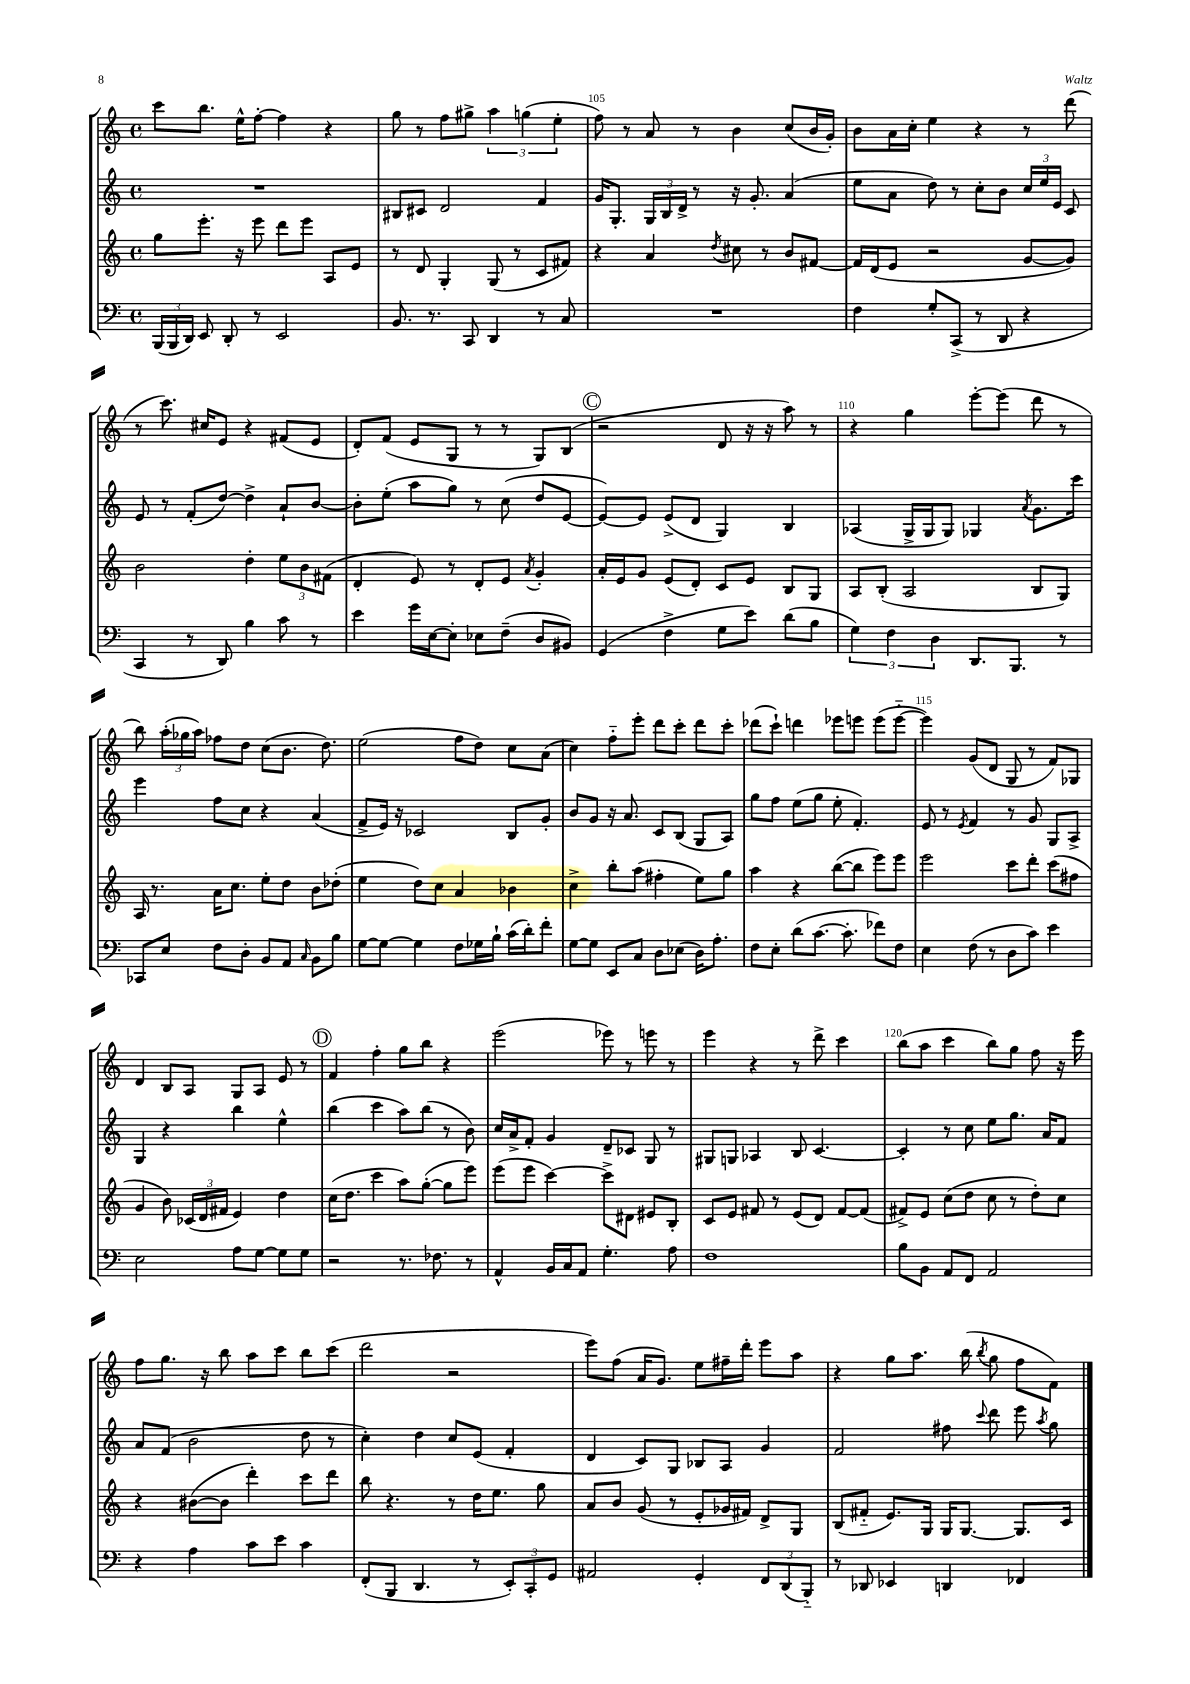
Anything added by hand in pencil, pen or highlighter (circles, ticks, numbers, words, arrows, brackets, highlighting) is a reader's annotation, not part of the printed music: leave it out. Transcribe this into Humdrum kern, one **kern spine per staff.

**kern	**kern	**kern	**kern
*staff4	*staff3	*staff2	*staff1
*clefF4	*clefG2	*clefG2	*clefG2
*k[]	*k[]	*k[]	*k[]
*M4/4	*M4/4	*M4/4	*M4/4
*met(c)	*met(c)	*met(c)	*met(c)
(24BBB/LL	8gg\L	1r	8ccc\L
24BBB/	.	.	.
24DD/JJ)	.	.	.
8EE/	8.eee'\J	.	8.bb\J
8DD'/	.	.	.
.	16r	.	16ee^^\LK
8r	8eee\	.	[8ff'\J
2EE/	8ddd\L	.	4ff\]
.	8eee\J	.	.
.	8A/L	.	4r
.	8e/J	.	.
=	=	=	=
8.BB/	8r	8B#/L	8gg\
.	8d/	8c#/J	8r
8.r	.	.	.
.	4G'/	2d/	8ff\L
8CC/	.	.	8gg#^\J
4DD/	(8G/	.	6aa\
.	8r	.	.
.	.	.	(6gg\
8r	8c/L	4f/	.
.	.	.	6ee'\
8C/	8f#/J)	.	.
=	=	=	=
1r	4r	16g/LK	8ff\)
.	.	8.G'/J	.
.	.	.	8r
.	4a/	24G/LL	8a/
.	.	24B/	.
.	.	24d^/JJ	.
.	.	8r	8r
.	8qdd/	.	.
.	8cc#\	16r	4b\
.	.	8.g'/	.
.	8r	.	.
.	8b/L	(4a/	(8cc/L
.	[8f#/J	.	16b/L
.	.	.	16g'/JJ)
=	=	=	=
4F\	16f#/]LL	8ee\L	8b\L
.	(16d/J	.	.
.	8e/J	8a\J	16a\L
.	.	.	16cc'\JJ
8G'/L	2r	8dd\)	4ee\
(8CC^/J	.	8r	.
8r	.	8cc'\L	4r
8DD/	.	8b\J	.
4r	[8g/L	24cc/LL	8r
.	.	24ee/	.
.	.	24e/JJ	.
.	8g/]J)	8c/	(8ddd\
=	=	=	=
4CC/	2b\	8e/	8r
.	.	8r	8.ccc\)
8r	.	(8f'/L	.
.	.	.	16cc#/LK
8DD/)	.	[8dd/J)	8e/J
4B\	4dd'\	4dd^\]	4r
8c\	12ee\L	8a`/L	(8f#/L
.	12b\	.	.
8r	.	[8b/J	8e/J
.	(12f#\J	.	.
=	=	=	=
4e\	4d'/	8b'\]L	8d'/L)
.	.	(8ee'\J	(8f/J
16g\LL	8e/)	8aa\L	8e/L
[16E\J	.	.	.
8E'\]J	8r	8gg\J)	8G/J
8E-\L	8d'/L	8r	8r
(8F~\J	8e/J	(8cc\	8r
.	8qa/	.	.
8D/L	4g'/	8dd/L	8G/L)
8BB#/J)	.	[8e/J	(8B/J
=	=	=	=
(4GG/	16a'/LL	8e/_L)	2r
.	16e/J	.	.
.	8g/J	8e/]J	.
4F^\	(8e/L	(8e^/L	.
.	8d'/J)	8d/J	.
8G\L	8c/L	4G/)	8d/
8e\J)	8e/J	.	16r
.	.	.	16r
(8d\L	8B/L	4B/	8aa\)
8B\J	8G/J	.	8r
=	=	=	=
6G\)	8A/L	(4A-/	4r
.	(8B'/J	.	.
6F\	.	.	.
.	2A/	16G^/LL	4gg\
.	.	16G/J	.
6D\	.	.	.
.	.	8G/J)	.
8.DD/L	.	4G-/	[8eee'\L
.	.	.	(8eee\]J
8.BBB/J	.	.	.
.	.	8qa/	.
.	8B/L	8.g\L	8ddd\
8r	8G/J)	.	8r
.	.	16ccc\Jk	.
=	=	=	=
8CC-/L	16A/	4eee\	8bb\)
.	8.r	.	.
8E/J	.	.	(24aa'\LL
.	.	.	24gg-\
.	.	.	24aa\JJ)
8F\L	16a\LK	8ff\L	8ff-\L
.	8.cc\J	.	.
8D'\J	.	8cc\J	8dd\J
8BB/L	8ee'\L	4r	(8cc\L
8AA/J	8dd\J	.	8.b\J
16qqC/	.	.	.
8BB\L	8b\L	(4a/	.
.	.	.	8.dd\)
8B\J	(8dd-'\J	.	.
=	=	=	=
[8G\L	4ee\	8f^/L	(2ee\
8G\_J	.	16e/Jk)	.
.	.	16r	.
4G\]	8dd\L)	2c-/	.
.	8cc\J	.	.
8F\L	4a/	.	8ff\L
16G-\L	.	.	8dd\J)
16B`\JJ	.	.	.
(16c\LL	4b-\	8B/L	8cc\L
16d'\J)	.	.	.
8f'\J	.	8g'/J	(8a\J
=	=	=	=
[8G\L	4cc^\	8b/L	4cc\)
8G\]J	.	8g/J	.
8EE/L	8bb'\L	16r	8ff'~\L
.	.	8.a/	.
8C/J	(8aa\J	.	8eee'\J
8D\L	4ff#'\	8c/L	8ddd\L
(8E-\J	.	(8B/J	8ccc'\J
16D\LK)	8ee\L)	8G/L	8ddd\L
8.A'\J	.	.	.
.	8gg\J	8A/J)	8ccc'\J
=	=	=	=
8F\L	4aa\	8gg\L	(8ddd-\L
8E'\J	.	8ff\J	8ccc`\J)
(8d\L	4r	(8ee\L	4ddd\
[8.c\J	.	8gg\J	.
.	([8bb\L	8ee'\	8eee-\L
8.c'\]	.	.	.
.	8bb\]J	4.f'/)	8eee\J
8f-\L)	8eee\L)	.	(8eee\L
8F\J	8eee\J	.	[8eee'~\J
=	=	=	=
4E\	2eee\	8e/	4eee\])
.	.	8r	.
.	.	8qe/	.
(8F\	.	4f/	(8g/L
8r	.	.	8d/J
8D\L	8ccc\L	8r	8G/
8c\J)	8ddd'\J	8g/	8r
4e\	(8ccc\L	8G/L	8f/L)
.	8ff#\J	8A^/J	8G-/J
=	=	=	=
2E\	4g/	4G/	4d/
.	8b\)	4r	8B/L
.	(24c-/LL	.	8A/J
.	24d/	.	.
.	24f#/JJ	.	.
8A\L	4e/)	4bb\	8G/L
[8G\J	.	.	8A/J
8G\]L	4dd\	4ee^^\	8e/
8G\J	.	.	8r
=	=	=	=
2r	(16cc\LK	(4bb\	4f/
.	8.dd\J	.	.
.	4ccc\	4ccc\	4ff'\
8.r	8aa\L)	8aa\L)	8gg\L
.	([8gg'\J	(8bb\J	8bb\J
8.F-\	.	.	.
.	8gg\]L	8r	4r
8r	8eee\J)	8b\)	.
=	=	=	=
4AA^^/	(8eee\L	16cc/LL	(2eee\
.	.	16a^/J	.
.	8eee\J	8f'/J	.
16BB/LL	[4ccc\)	4g/	.
16C/J	.	.	.
8AA/J	.	.	.
4.G'\	8ccc^\]L	8d~/L	8eee-\)
.	8d#\J	8c-/J	8r
.	8e#/L	8G/	8eee\
8A\	8B'/J	8r	8r
=	=	=	=
1F	8c/L	8G#/L	4eee\
.	8e/J	8G/J	.
.	8f#/	4A-/	4r
.	8r	.	.
.	(8e/L	8B/	8r
.	8d/J)	[4.c/	8ddd^\
.	[8f#/L	.	4ccc\
.	(8f#/]J	.	.
=	=	=	=
8B\L	8f#^/L)	4c'/]	(8bb\L
8BB\J	8e/J	.	8aa\J
8AA/L	(8cc\L	8r	4ccc\
8FF/J	8dd\J	8cc\	.
2AA/	8cc\	8ee\L	8bb\L)
.	8r	8.gg\J	8gg\J
.	8dd'\L)	.	8ff\
.	.	16a/LK	.
.	8cc\J	8f/J	16r
.	.	.	16eee\
=	=	=	=
4r	4r	8a/L	8ff\L
.	.	(8f/J	8.gg\J
4A\	([8b#\L	2b\	.
.	.	.	16r
.	8b#\]J	.	8bb\
8c\L	4ddd'\)	.	8aa\L
8e\J	.	.	8ccc\J
4c\	8ccc\L	8dd\	8bb\L
.	8ddd\J	8r	(8ccc\J
=	=	=	=
(8FF'/L	8bb\	4cc'\)	2ddd\
8BBB/J	4.r	.	.
4.DD/	.	4dd\	.
.	8r	8cc/L	2r
8r	16dd\LK	(8e/J	.
.	8.ee\J	.	.
12EE'/L)	.	4f'/	.
12CC'/	.	.	.
.	8gg\	.	.
12GG/J	.	.	.
=	=	=	=
2AA#/	8a/L	4d/	8eee\L)
.	8b/J	.	(8ff\J
.	(8g/	8c/L)	16a/LK
.	.	.	8.g/J)
.	8r	8G/J	.
4GG'/	8e'/L	8B-/L	8ee\L
.	16g-/L	8A/J	16ff#~\L
.	16f#/JJ)	.	16ddd'\JJ
12FF/L	8d^/L	4g/	8eee\L
(12DD/	.	.	.
.	8G/J	.	8aa\J
12BBB'~/J)	.	.	.
=	=	=	=
8r	(8B/L	2f/	4r
8DD-/	8f#'~/J	.	.
4EE-/	8.e/L)	.	8gg\L
.	.	.	8.aa\J
.	16G/Jk	.	.
4DD/	16G/LK	8ff#\	.
.	[8.G/J	.	(16bb\
.	.	8qqccc/	8qbb/
.	.	8ddd\	8gg\
4FF-/	8.G/]L	8eee\	8ff\L
.	.	8qaa/	.
.	.	8gg\	8f\J)
.	16c/Jk	.	.
==	==	==	==
*-	*-	*-	*-
